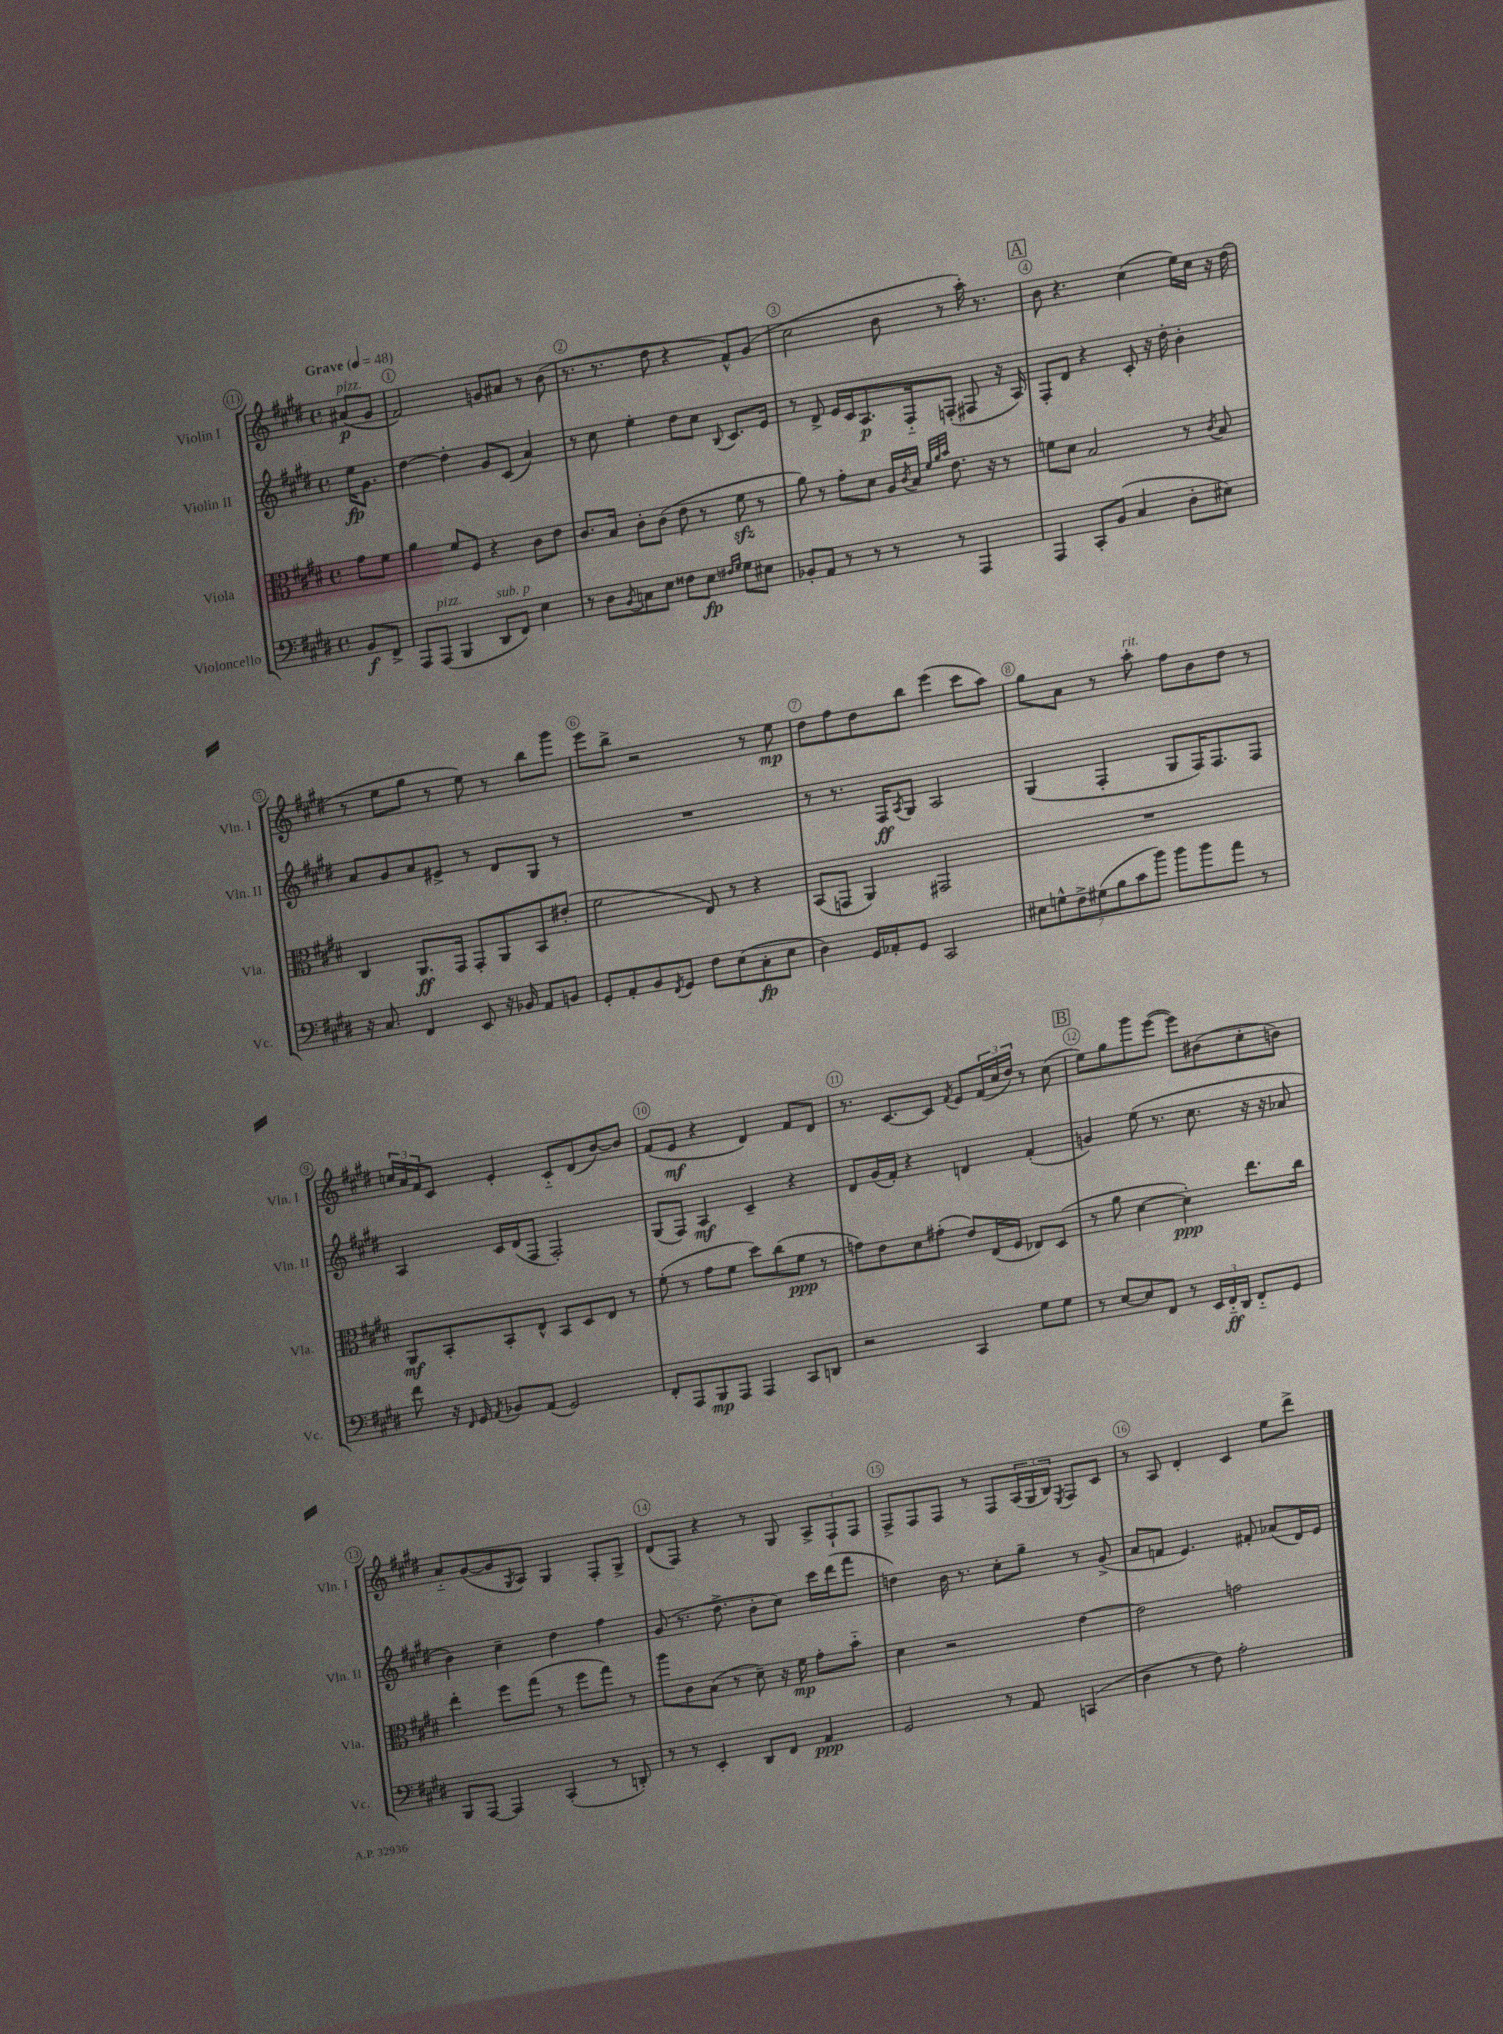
<<
\new StaffGroup <<
\new Staff = "s0" \with { instrumentName = "Violin I" shortInstrumentName = "Vln. I" } {
    \clef treble \key e \major \defaultTimeSignature \time 4/4 \partial 4 \tempo "Grave" 4 = 48
    ais'8\p^\markup { \italic "pizz." }( gis'8 |
    fis'2) g'8 ais'8 r8 b'8( |
    r8. r8. dis''8 r4 fis'8-^) gis'8( |
    cis''2 b'8 r8 a''16-.) r8. |
    \mark \markup { \box "A" } b'8 r4. cis''4( e''16) cis''16 r16 dis''16( |
    r8 e''8 gis''8 r8 e''8) r8 b''8 gis'''8 |
    e'''8 b''8-> r2 r8 e''8\mp |
    dis''8 fis''8 dis''8 b''8 e'''4( cis'''8 a''8) |
    gis''8 a'8 r8 a''8-.^\markup { \italic "rit." } fis''8 b'8 dis''8 r8 |
    \tuplet 3/2 { c''16 a'16 fis'16 } cis'8 e'4-. cis'8-_ dis'8( b'8~) b'8 |
    fis'8( e'8\mf r4 dis'4) fis'8 dis'8 |
    r8. cis'8.~ cis'8 \acciaccatura { fis'8 } e'8 \tuplet 3/2 { fis'16( cis''16 dis''16) } r8 cis''8( |
    \mark \markup { \box "B" } e''8) gis''8 gis'''8 e'''8~( e'''8) bis'8( cis''8-. b'8) |
    a'8-_ gis'8~( gis'8 \acciaccatura { gis8 } a8) gis4 fis8-. gis8-> |
    dis'8( fis8) r4 r8 gis8 \tuplet 3/2 { a8-> fis8-! fis8 } |
    fis8-> fis8 fis8 r8 fis8 \tuplet 3/2 { a16( gis16 b16) } \acciaccatura { e8 } fis8 cis'8 |
    r8 a8 dis'4-. cis'4 e''8 dis'''8-> \bar "|." |
}
\new Staff = "s1" \with { instrumentName = "Violin II" shortInstrumentName = "Vln. II" } {
    \clef treble \key e \major \defaultTimeSignature \time 4/4 \partial 4
    e''16\fp gis'8. |
    dis''4~ dis''4-. gis'8 cis'8( a'4) |
    r8 cis''8 e''4-. dis''8 cis''8 \appoggiatura { b8 } cis'8. e'16 |
    r8 dis'8-> e'16 cis'16 a8.\p fis16-_ f8-.( fis8 r16 a16) |
    \mark \markup { \box "A" } fis8-. dis'8 r4 cis'8-. r16 dis''16-. b'4-. |
    a'8 gis'8 a'8 eis'8-> r8 dis'8 gis8 r8 |
    R1 |
    r8 r8. fis16\ff \acciaccatura { a8 } gis8 a2 |
    gis4( fis4-. gis8 fis16) fis8. fis8 |
    a4 cis'16 dis'16( fis8 fis2-.) |
    gis8( fis8) a4\mf cis'4-- r4 |
    dis'8 gis'16( fis'16-.) r4 d'4 fis'4-.( |
    \mark \markup { \box "B" } g'4) e''8( r8. cis''8. r16 r16 aes'8 |
    b'4) cis''4-- dis''4 fis''4 |
    gis'8( r8. dis''8.-> b'8-. cis''8) cis'''16 dis'''16( fis'''8 |
    d''4) b'16 r8. cis''8-. gis''8-- r8 gis'8->( |
    a'8 f'8 e'4.) fis'8-. aes'8( dis'16) e'16 \bar "|." |
}
\new Staff = "s2" \with { instrumentName = "Viola" shortInstrumentName = "Vla." } {
    \clef alto \key e \major \defaultTimeSignature \time 4/4 \partial 4
    gis'8 fis'8 |
    a'4 fis'8 fis8 r4 cis'8 e'8 |
    cis'8. b16 cis'8-. cis'8( e'8 r8 fis'8\sfz r8 |
    a'8) r8 gis'8-. dis'8 a16 \acciaccatura { cis'8 } b16 \grace { fis'32 a'32 b'32 } e'8. r16 r8 |
    \mark \markup { \box "A" } f'8 dis'8 b2 r8 \acciaccatura { cis'8 } b8 |
    cis4 a,8.\ff gis,16 gis,8-. a,8 b,8 eis'8-.( |
    fis'2 e8) r8 r4 |
    b,8( g,8 a,4) gis,2 |
    R1 |
    a,8\mf b,8-. b,8-. e8-^ b,8 dis8 e8 r8 |
    fis'8-.( r8 gis'8 fis'8 dis''8) cis''8( fis'8\ppp r8 |
    g'8) e'8 dis'8 gis'8-.( e'8) e16( fis16 ees8) dis8( |
    \mark \markup { \box "B" } r8 a'8 dis'4~ dis'4-.\ppp) e''8. cis''16 |
    e''4-. fis''8 gis''8( r8 fis''8 gis''8) r8 |
    a''8 cis'8 b8( r8 dis'8--) r16 fis'16\mp gis'8-. b'8-_ |
    dis'4 r2 e'4~ |
    e'2 g'2 \bar "|." |
}
\new Staff = "s3" \with { instrumentName = "Violoncello" shortInstrumentName = "Vc." } {
    \clef bass \key e \major \defaultTimeSignature \time 4/4 \partial 4
    b,8\f fis,8-> |
    a,,8 a,,8^\markup { \italic "pizz." }( b,,4 dis,8^\markup { \italic "sub. p" } fis,8) e4 |
    r8 dis8 \acciaccatura { b,8 } c8 e8 fisis8 e8\fp \grace { fis16 gis16 } gis8 eis8 |
    bes,8-. a,8 r8 r8 r8 r8 a,,4 |
    \mark \markup { \box "A" } a,,4 cis,8-. b,8( cis4 dis8-. eis8) |
    r16 cis8. fis,4 e,8 r16 bes,16 a,8 b,8 |
    gis,8-. a,8-. b,8 \acciaccatura { fis,8 } gis,8 fis8 e8( cis8-.\fp e8 |
    dis4) gis,16 aes,16-. gis,8 cis,2 |
    \tuplet 7/4 { eis8 g8-^ fis8-> gis8( b8 cis'8 b'8) } b'8 b'8 a'8 r8 |
    fis'8 r16 \grace { fis,16 } gis,16 \acciaccatura { a,8 } bes,8 a,8( gis,2) |
    fis,8-. a,,8 b,,8\mp a,,8 a,,4 cis,8 d,8 |
    r2 cis,4 gis8 gis8 |
    \mark \markup { \box "B" } r8 e8~ e8 fis,8 r8 \tuplet 3/2 { e,16 fis,16-_\ff dis,16 } fis,8-_ gis,8 |
    b,,8 a,,8~ a,,4 cis,4-.( r8 d,8-.) |
    r8 r8 e,4-. dis,8 fis,8 a,4\ppp |
    gis,2 r8 a,8 c,4( |
    dis4 r8 fis8) a2-. \bar "|." |
}
>>
>>
\layout { \context { \Score \override BarNumber.break-visibility = ##(#f #t #t) barNumberVisibility = #all-bar-numbers-visible \override BarNumber.stencil = #(make-stencil-circler 0.1 0.3 ly:text-interface::print) } }
